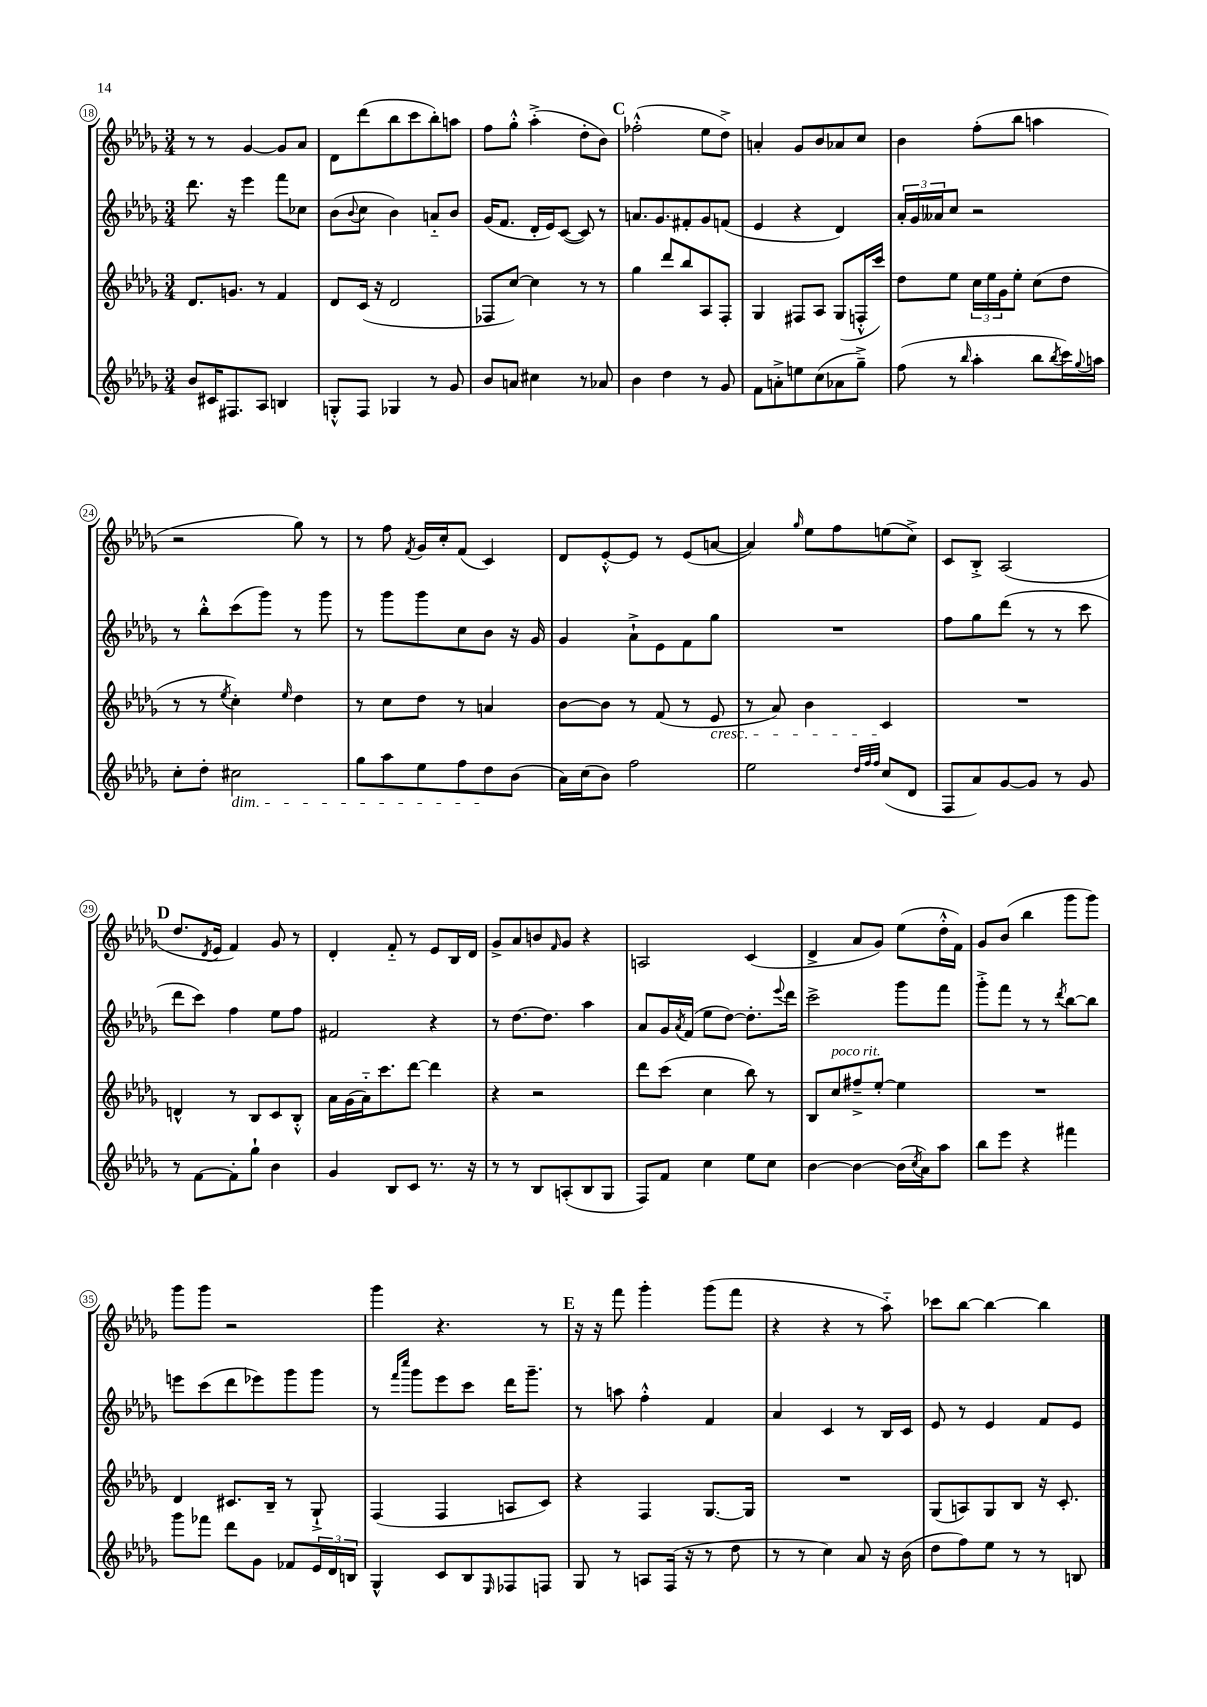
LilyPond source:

<<
\new StaffGroup <<
\new Staff = "s0" {
    \clef treble \key des \major \numericTimeSignature \time 3/4
    r8 r8 ges'4~ ges'8 aes'8 |
    des'8 des'''8( bes''8 c'''8 bes''8-.) a''8 |
    f''8 ges''8-.-^ aes''4-.->( des''8-. bes'8) |
    \mark \markup { \bold "C" } fes''2-.-^( ees''8 des''8->) |
    a'4-. ges'8 bes'8 aes'8 c''8 |
    bes'4 f''8-.( bes''8 a''4 |
    r2 ges''8) r8 |
    r8 f''8 \acciaccatura { f'8 } ges'16 c''16-. f'8( c'4) |
    des'8 ees'8~-.-^ ees'8 r8 ees'8( a'8~ |
    a'4) \grace { ges''16 } ees''8 f''8 e''8( c''8->) |
    c'8 bes8-.-> aes2( |
    \mark \markup { \bold "D" } des''8. \acciaccatura { des'8 } ees'16 f'4) ges'8 r8 |
    des'4-. f'8-_ r8 ees'8 bes16 des'16 |
    ges'8-> aes'8 b'8 \grace { f'16 } ges'8 r4 |
    a2 c'4( |
    des'4-> aes'8 ges'8) ees''8( des''16-.-^ f'16) |
    ges'8 bes'8( bes''4 ges'''8 ges'''8) |
    ges'''8 ges'''8 r2 |
    ges'''4 r4. r8 |
    \mark \markup { \bold "E" } r16 r16 f'''8 ges'''4-. ges'''8( f'''8 |
    r4 r4 r8 aes''8-_) |
    ces'''8 bes''8~ bes''4~ bes''4 \bar "|." |
}
\new Staff = "s1" {
    \clef treble \key des \major \numericTimeSignature \time 3/4
    des'''8. r16 ees'''4 f'''8 ces''8 |
    bes'8( \appoggiatura { bes'8 } c''8 bes'4) a'8-_ bes'8 |
    ges'16( f'8. des'16-. ees'16) c'8~( c'8) r8 |
    \mark \markup { \bold "C" } a'8. ges'8. fis'8-. ges'8 f'8( |
    ees'4 r4 des'4) |
    \tuplet 3/2 { aes'16-. ges'16 aeses'16 } c''8 r2 |
    r8 bes''8-.-^ c'''8( ges'''8) r8 ges'''8 |
    r8 ges'''8 ges'''8 c''8 bes'8 r16 ges'16 |
    ges'4 aes'8-!-> ees'8 f'8 ges''8 |
    R2. |
    f''8 ges''8 des'''8( r8 r8 c'''8 |
    \mark \markup { \bold "D" } des'''8 c'''8) f''4 ees''8 f''8 |
    fis'2 r4 |
    r8 des''8.~ des''8. aes''4 |
    aes'8 ges'16 \acciaccatura { aes'8 } f'16( ees''8 des''8~) des''8.-. \appoggiatura { ees'''8 } des'''16 |
    c'''2-> ges'''8 f'''8 |
    ges'''8-.-> f'''8 r8 r8 \acciaccatura { des'''8 } bes''8~ bes''8 |
    e'''8 c'''8( des'''8 ees'''8) ges'''8 ges'''8 |
    r8 \grace { f'''16 c''''16 } ges'''8 ees'''8 c'''8 des'''16 ges'''8.-- |
    \mark \markup { \bold "E" } r8 a''8 f''4-.-^ f'4 |
    aes'4 c'4 r8 bes16 c'16 |
    ees'8 r8 ees'4 f'8 ees'8 \bar "|." |
}
\new Staff = "s2" {
    \clef treble \key des \major \numericTimeSignature \time 3/4
    des'8. g'8. r8 f'4 |
    des'8 c'16( r16 des'2 |
    fes8 c''8~) c''4 r8 r8 |
    \mark \markup { \bold "C" } ges''4 des'''8 bes''8 aes8 f8-. |
    ges4 fis8 aes8 ges8( f16-.-^ c'''16) |
    des''8 ees''8 \tuplet 3/2 { c''16 ees''16 ges'16 } ees''8-. c''8( des''8 |
    r8 r8 \acciaccatura { ees''8 } c''4-.) \grace { ees''16 } des''4 |
    r8 c''8 des''8 r8 a'4 |
    bes'8~ bes'8 r8 f'8( r8 ees'8\cresc |
    r8 aes'8) bes'4 c'4\! |
    R2. |
    \mark \markup { \bold "D" } d'4-^ r8 bes8 c'8 bes8-.-^ |
    aes'16 ges'16( aes'16-_) c'''8. des'''8~ des'''4 |
    r4 r2 |
    des'''8 c'''8( c''4 bes''8) r8 |
    bes8 c''8^\markup { \italic "poco rit." } fis''8---> ees''8~-. ees''4 |
    R2. |
    des'4 cis'8. bes16-- r8 ges8-!-> |
    f4( f4 a8 c'8) |
    \mark \markup { \bold "E" } r4 f4 ges8.~ ges16 |
    R2. |
    ges8( a8) ges8 bes8 r16 c'8.-. \bar "|." |
}
\new Staff = "s3" {
    \clef treble \key des \major \numericTimeSignature \time 3/4
    bes'8 cis'16 fis8. aes8 b4 |
    g8-.-^ f8 ges4 r8 ges'8 |
    bes'8 a'8 cis''4 r8 aes'8 |
    \mark \markup { \bold "C" } bes'4 des''4 r8 ges'8 |
    f'8 a'8-.-> e''8 c''8( aes'8 ges''8--->) |
    f''8( r8 \grace { bes''16 } aes''4-. bes''8 \acciaccatura { bes''8 } c'''16) \appoggiatura { ges''8 } a''16 |
    c''8-. des''8-. cis''2\dim |
    ges''8 aes''8 ees''8 f''8 des''8\! bes'8( |
    aes'16) c''16( bes'8) f''2 |
    ees''2 \grace { des''32 f''32 f''32 } c''8( des'8 |
    f8 aes'8) ges'8~ ges'8 r8 ges'8 |
    \mark \markup { \bold "D" } r8 f'8~ f'8-. ges''8-! bes'4 |
    ges'4 bes8 c'8 r8. r16 |
    r8 r8 bes8 a8-.( bes8 ges8 |
    f8) f'8 c''4 ees''8 c''8 |
    bes'4~ bes'4~ bes'16( \acciaccatura { c''8 } aes'16) aes''8 |
    bes''8 ees'''8 r4 fis'''4 |
    ges'''8 fes'''8 des'''8 ges'8 fes'8 \tuplet 3/2 { ees'16 des'16 b16 } |
    ges4-^ c'8 bes8 \grace { ees16 } fes8 f8 |
    \mark \markup { \bold "E" } ges8 r8 a8 f16( r16 r8 des''8 |
    r8 r8 c''4) aes'8 r16 bes'16( |
    des''8 f''8) ees''8 r8 r8 b8 \bar "|." |
}
>>
>>
\layout { \context { \Score currentBarNumber = #18 \override BarNumber.stencil = #(make-stencil-circler 0.1 0.3 ly:text-interface::print) } }
